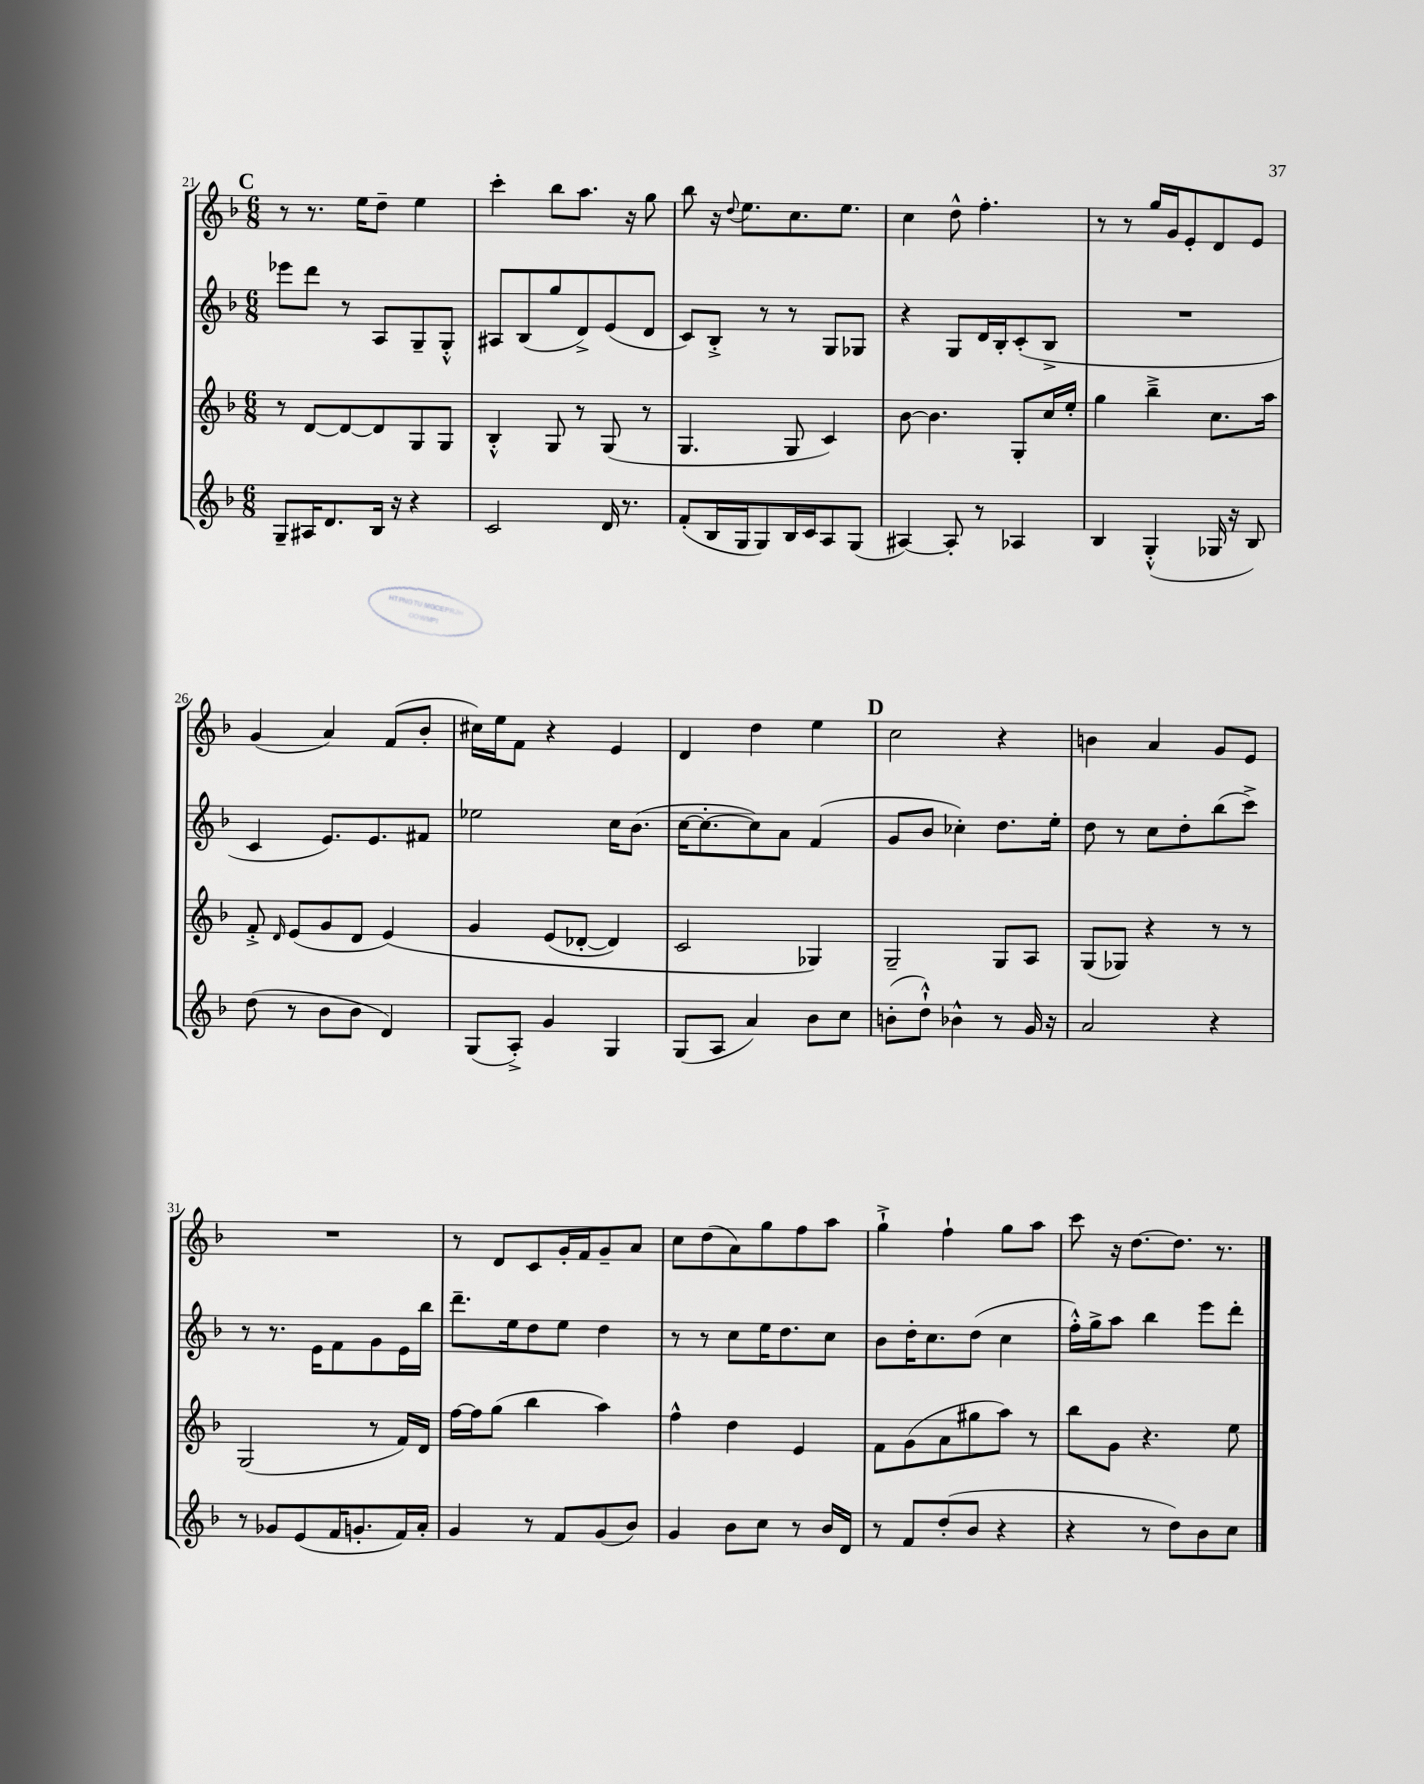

**kern	**kern	**kern	**kern
*staff4	*staff3	*staff2	*staff1
*clefG2	*clefG2	*clefG2	*clefG2
*k[b-]	*k[b-]	*k[b-]	*k[b-]
*M6/8	*M6/8	*M6/8	*M6/8
8G~	8r	8eee-	8r
16A#	[8d	8ddd	8.r
8.d	.	.	.
.	8d_	8r	.
.	.	.	16ee
16B-	8d]	8A	8dd~
16r	.	.	.
4r	8G	8G~	4ee
.	8G	8G'^^	.
=	=	=	=
2c	4B-'^^	8A#	4ccc'
.	.	(8B-	.
.	8G	8gg	8bb-
.	8r	8d^)	8.aa
16d	(8G	(8e	.
8.r	.	.	16r
.	8r	8d	8gg
=	=	=	=
(8f'	4.G	8c)	8bb-
16B-	.	8B-'^	16r
.	.	.	8qqdd
16G	.	.	8.ee
8G)	.	8r	.
16B-	8G	8r	8.cc
16c	.	.	.
8A	4c)	8G	.
.	.	.	8.ee
(8G	.	8G-	.
=	=	=	=
[4A#)	[8b-	4r	4cc
.	4.b-]	.	.
8A#']	.	8G	8dd^^
8r	.	16d	4.ff'
.	.	16B-'	.
4A-	8G'	(8c'	.
.	16cc	8B-^	.
.	16ee'	.	.
=	=	=	=
4B-	4gg	2.r	8r
.	.	.	8r
(4G'^^	4bb-~^	.	16gg
.	.	.	16g
.	.	.	8e'
16G-	8.cc	.	8d
16r	.	.	.
8B-)	.	.	8e
.	16aa	.	.
=	=	=	=
(8dd	8f'^	4c	(4g
.	16qqd	.	.
8r	(8e	.	.
8b-	8g	8.e)	4a)
8b-	8d	.	.
.	.	8.e	.
4d)	&(4e)	.	(8f
.	.	8f#	8b-'
=	=	=	=
(8G	4g	2ee-	16cc#)
.	.	.	16ee
8A'^)	.	.	8f
4g	(8e	.	4r
.	[8d-'	.	.
4G	4d-])	16cc	4e
.	.	(8.b-	.
=	=	=	=
(8G	2c	[16cc	4d
.	.	8.cc'_	.
8A	.	.	.
4a)	.	8cc])	4dd
.	.	8a	.
8b-	4G-&)	(4f	4ee
8cc	.	.	.
=	=	=	=
(8b'	2G~	8g	2cc
8dd`^^)	.	8b-	.
4b-^^	.	4cc-')	.
8r	8G	8.dd	4r
16g	8A	.	.
16r	.	16ee'	.
=	=	=	=
2a	(8G	8dd	4b
.	8G-)	8r	.
.	4r	8cc	4a
.	.	8dd'	.
4r	8r	(8bb-	8g
.	8r	8ccc^)	8e
=	=	=	=
8r	(2G	8r	2.r
8g-	.	8.r	.
(8e	.	.	.
.	.	16e	.
16f	.	8f	.
8.g'	.	.	.
.	8r	8g	.
16f)	16f)	16e	.
16a'	16d	16bb-	.
=	=	=	=
4g	[16ff	8.ddd~	8r
.	16ff]	.	.
.	(8gg	.	8d
.	.	16ee	.
8r	4bb-	8dd	8c
8f	.	8ee	16g'
.	.	.	16f
(8g	4aa)	4dd	8g~
8b-)	.	.	8a
=	=	=	=
4g	4ff^^	8r	8cc
.	.	8r	(8dd
8b-	4dd	8cc	8a)
8cc	.	16ee	8gg
.	.	8.dd	.
8r	4e	.	8ff
16b-	.	8cc	8aa
16d	.	.	.
=	=	=	=
8r	8f	8b-	4gg`^
8f	(8g	16dd'	.
.	.	8.cc	.
(8dd'	8a	.	4ff`
8b-	8gg#	(8dd	.
4r	8aa)	4cc	8gg
.	8r	.	8aa
=	=	=	=
4r	8bb-	16ff'^^)	8ccc
.	.	16gg^	.
.	8g	8aa	16r
.	.	.	[8.dd
8r	4.r	4bb-	.
8dd)	.	.	8.dd]
8b-	.	8eee	.
.	.	.	8.r
8cc	8ee	8ddd'	.
==	==	==	==
*-	*-	*-	*-
